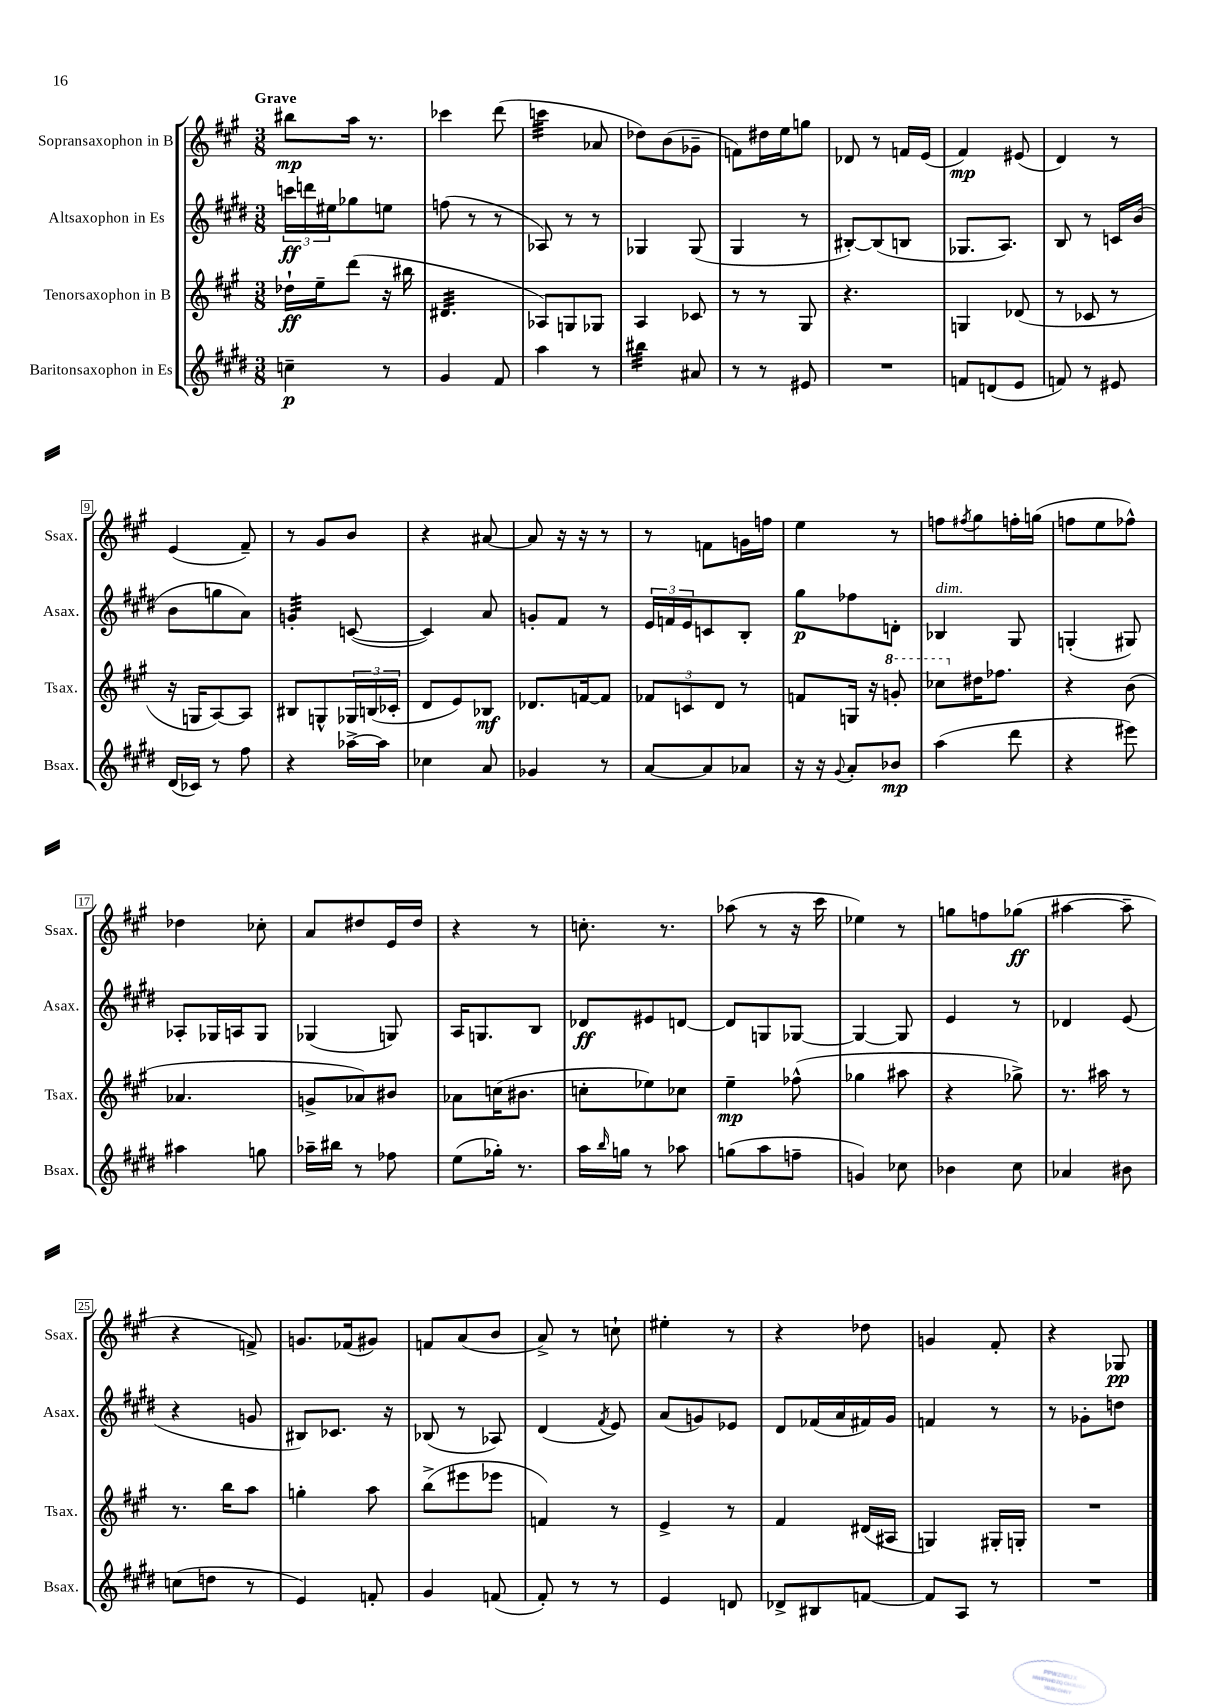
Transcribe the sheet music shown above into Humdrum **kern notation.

**kern	**kern	**kern	**kern
*staff4	*staff3	*staff2	*staff1
*clefG2	*clefG2	*clefG2	*clefG2
*k[f#c#g#d#]	*k[f#c#g#]	*k[f#c#g#d#]	*k[f#c#g#]
*M3/8	*M3/8	*M3/8	*M3/8
4cc~	16dd-`	24ccc	8bb#
.	.	24ddd	.
.	16ee~	.	.
.	.	24ee#	.
.	(8ddd	8gg-	16aa
.	.	.	8.r
8r	16r	8ee	.
.	16bb#	.	.
=	=	=	=
4g#	4.d#	(8ff	4ccc-
.	.	8r	.
8f#	.	8r	(8ddd
=	=	=	=
4aa	8A-)	8A-)	4ccc
.	8G	8r	.
8r	8G-	8r	8a-
=	=	=	=
4bb#	4A	4G-	8dd-)
.	.	.	(8b
8a#	8c-	(8G-	8g-~
=	=	=	=
8r	8r	4G#	8f)
8r	8r	.	16dd#
.	.	.	16ee
8e#	8G#	8r	8gg
=	=	=	=
4.r	4.r	[8B#')	8d-
.	.	(8B#]	8r
.	.	8B	16f
.	.	.	(16e
=	=	=	=
8f	4G	8.G-	4f#)
(8d	.	.	.
.	.	8.A)	.
8e	(8d-	.	(8e#
=	=	=	=
8f)	8r	8B	4d)
8r	8c-	8r	.
8e#	8r	16c	8r
.	.	(16b	.
=	=	=	=
(16d#	16r	8b	(4e
16c-)	16G	.	.
8r	[8A)	8gg	.
8ff#	8A]	8a)	8f#~)
=	=	=	=
4r	8B#	4g'	8r
.	8G^^	.	8g#
[16aa-^	24G-	([8c	8b
.	(24B	.	.
16aa-]	.	.	.
.	24c-'	.	.
=	=	=	=
4cc-	8d	4c])	4r
.	8e)	.	.
8a	8B-	8a	[8a#
=	=	=	=
4g-	8.d-	8g'	8a#]
.	.	8f#	16r
.	[16f	.	16r
8r	8f]	8r	8r
=	=	=	=
[8a	12f-	24e	8r
.	.	24f	.
.	12c	24e	.
8a]	.	8c	8f
.	12d	.	.
8a-	8r	8B'	16g
.	.	.	16ff
=	=	=	=
16r	8f	8gg#	4ee
16r	.	.	.
8qqg#	.	.	.
8a'	16G	8ff-	.
.	16r	.	.
8b-	8gg'	8d'	8r
=	=	=	=
(4aa	8ccc-	4B-	8ff
.	.	.	8qff#
.	16dd#	.	8gg#
.	8.ff-	.	.
8ddd#	.	8G#	16ff'
.	.	.	(16gg
=	=	=	=
4r	4r	(4G'	8ff
.	.	.	8ee
8eee#)	(8b	8G#)	8ff-^^)
=	=	=	=
4aa#	4.a-	8A-'	4dd-
.	.	16G-	.
.	.	16A	.
8gg	.	8G-	8cc-'
=	=	=	=
16aa-~	8g^	(4G-	8a
16bb#	.	.	.
8r	8a-)	.	8dd#
8ff-	8b#	8G)	16e
.	.	.	16dd#
=	=	=	=
(8ee	8a-	16A	4r
.	.	8.G	.
16gg-')	(16cc	.	.
8.r	8.b#	.	.
.	.	8B	8r
=	=	=	=
16aa	8cc'	8d-	8.cc'
16qqbb	.	.	.
16gg	.	.	.
8r	8ee-)	8e#	.
.	.	.	8.r
8aa-	8cc-	[8d	.
=	=	=	=
(8gg	4ee~	8d]	(8aa-
8aa	.	8G	8r
8ff~	(8ff-^^	[8G-	16r
.	.	.	16ccc#
=	=	=	=
4g)	4gg-	4G-_	4ee-)
8cc-	8aa#	8G-]	8r
=	=	=	=
4b-	4r	4e	8gg
.	.	.	8ff
8cc#	8gg-^)	8r	(8gg-
=	=	=	=
4a-	8.r	4d-	[4aa#
.	16aa#	.	.
8b#	8r	(8e	8aa#~]
=	=	=	=
(8cc	8.r	4r	4r
8dd	.	.	.
.	16bb	.	.
8r	8aa	8g	8f^)
=	=	=	=
4e)	4gg'	8B#)	8.g
.	.	8.c-	.
.	.	.	(16f-
8f'	8aa	.	8g#)
.	.	16r	.
=	=	=	=
4g#	(8bb^	(8B-	8f
.	8eee#	8r	(8a
(8f	8eee-	8A-)	8b
=	=	=	=
8f#')	4f)	(4d#	8a^)
8r	.	.	8r
.	.	8qf#	.
8r	8r	8e)	8cc`
=	=	=	=
4e	4e^	(8a	4ee#'
.	.	8g)	.
8d	8r	8e-	8r
=	=	=	=
8d-^	4f#	8d#	4r
8B#	.	(16f-	.
.	.	16a	.
[8f	(16d#	16f#)	8dd-
.	16A#	16g#	.
=	=	=	=
8f]	4G)	4f	4g
8A	.	.	.
8r	16G#'	8r	8f#'
.	16G'	.	.
=	=	=	=
4.r	4.r	8r	4r
.	.	8g-'	.
.	.	8dd	8G-
==	==	==	==
*-	*-	*-	*-
